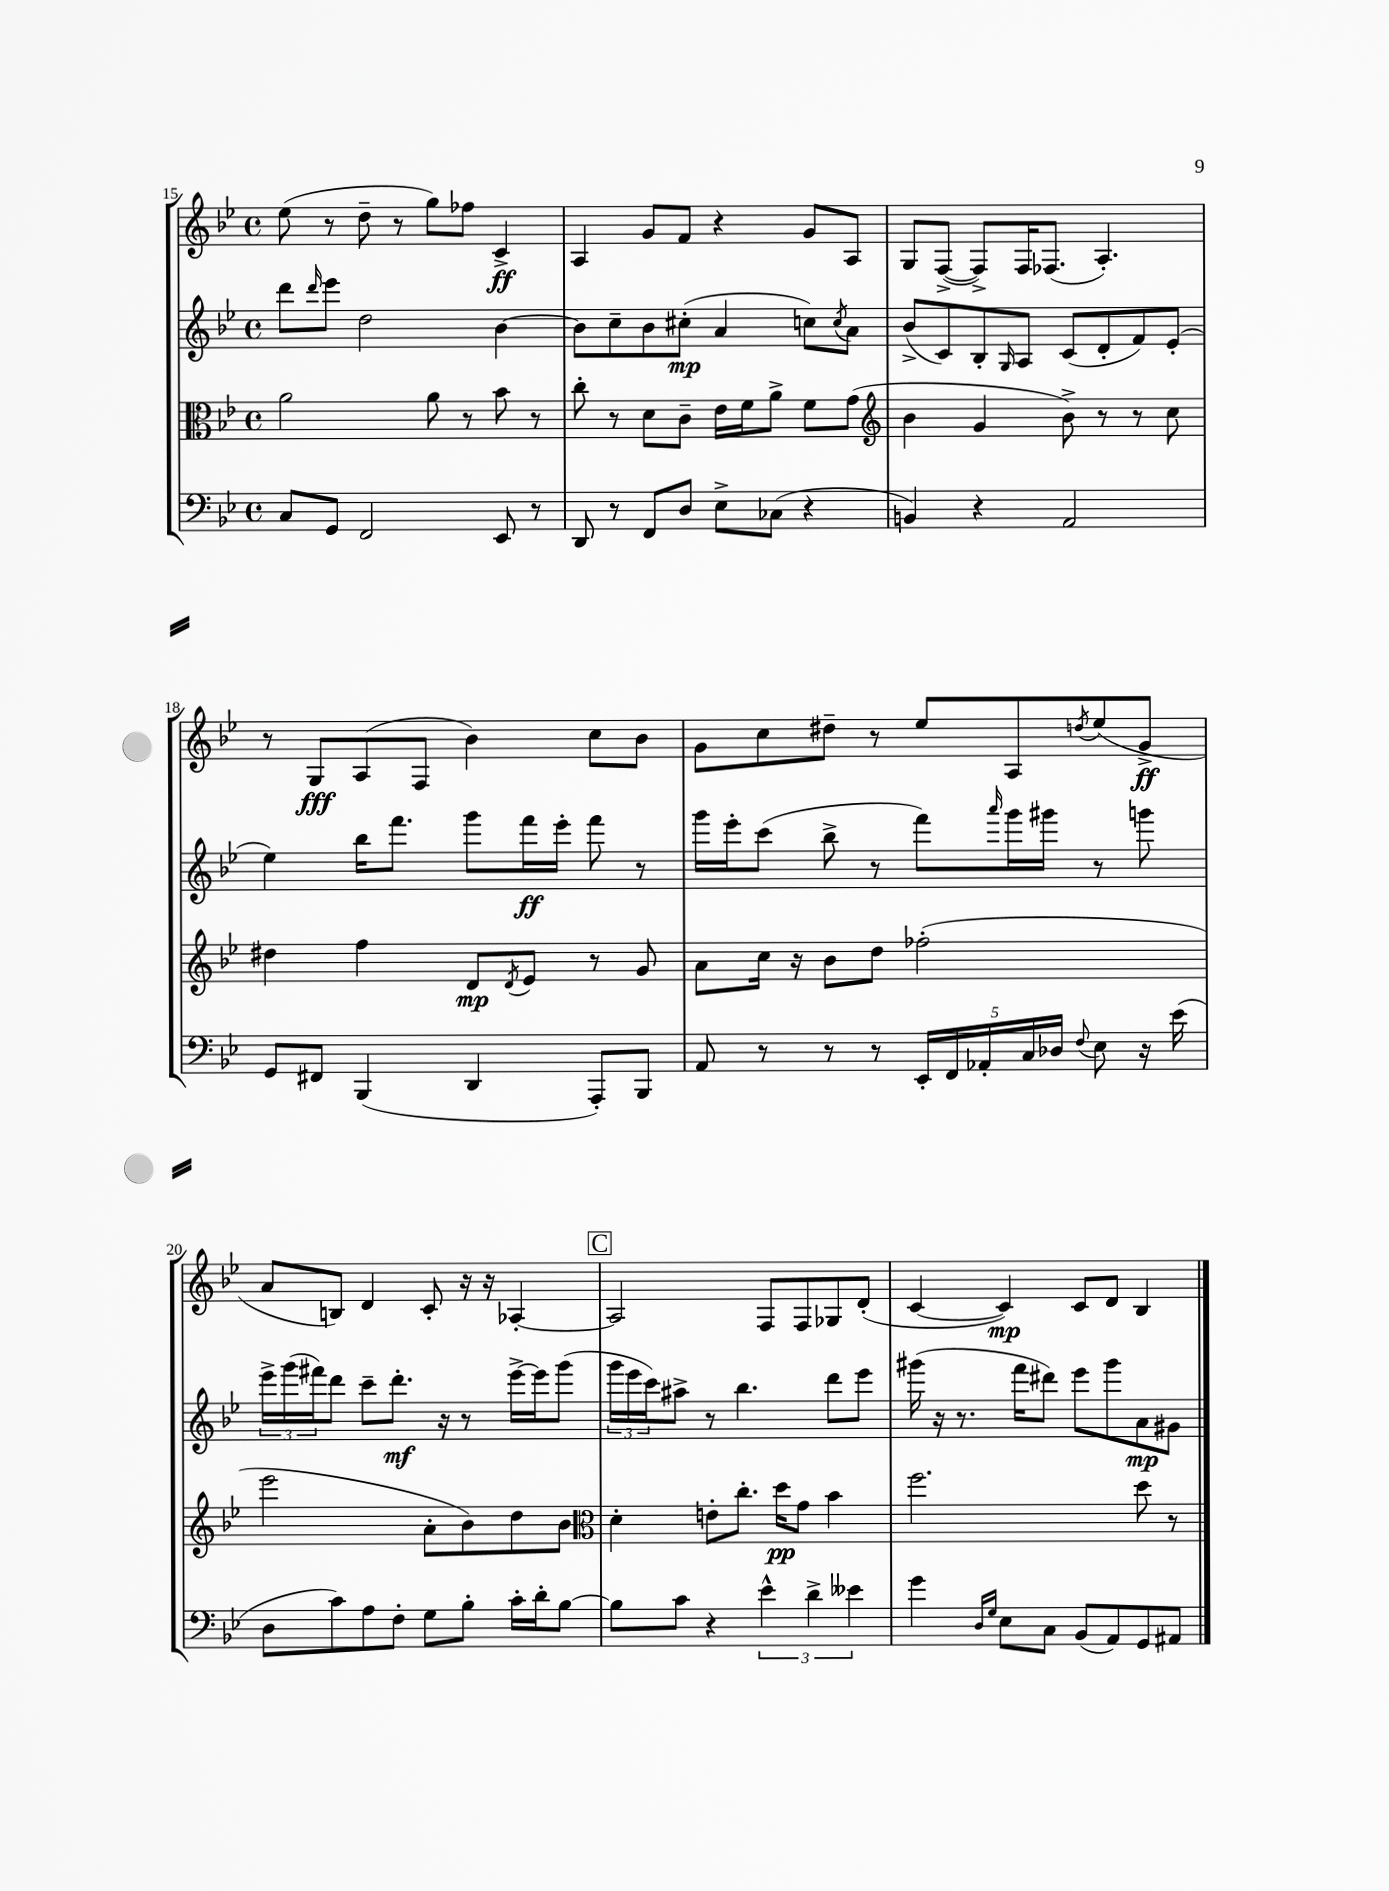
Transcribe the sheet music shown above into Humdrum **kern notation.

**kern	**kern	**dynam	**kern	**dynam	**kern	**dynam
*part4	*part3	*part3	*part2	*part2	*part1	*part1
*staff4	*staff3	*staff3	*staff2	*staff2	*staff1	*staff1
*clefF4	*clefC3	*	*clefG2	*	*clefG2	*
*k[b-e-]	*k[b-e-]	*	*k[b-e-]	*	*k[b-e-]	*
*M4/4	*M4/4	*	*M4/4	*	*M4/4	*
*met(c)	*met(c)	*	*met(c)	*	*met(c)	*
=15	=15	=15	=15	=15	=15	=15
8C/L	2a\	.	8ddd\L	.	(8ee-\	.
.	.	.	16qqddd/	.	.	.
8GG/J	.	.	8eee-\J	.	8r	.
2FF/	.	.	2dd\	.	8dd~\	.
.	.	.	.	.	8r	.
.	8a\	.	.	.	8gg\L)	.
.	8r	.	.	.	8ff-X\J	.
8EE-/	8b-\	.	[4b-\	.	4c^/	ff
8r	8r	.	.	.	.	.
=16	=16	=16	=16	=16	=16	=16
8DD/	8cc'\	.	8b-\L]	.	4A/	.
8r	8r	.	8cc~\	.	.	.
8FF/L	8d\L	.	8b-\	.	8g/L	.
8D/J	8c~\J	.	(8cc#X'\J	mp	8f/J	.
8E-^\L	16e-\LL	.	4a/	.	4r	.
.	16f\J	.	.	.	.	.
(8C-X\J	8a^\J	.	.	.	.	.
4r	8f\L	.	8ccn\L)	.	8g/L	.
.	.	.	8qcc/	.	.	.
.	(8g\J	.	8a\J	.	8A/J	.
=17	=17	=17	=17	=17	=17	=17
*	*clefG2	*	*	*	*	*
4BBn/)	4b-\	.	(8b-^/L	.	8G/L	.
.	.	.	8c/)	.	([8F^/J	.
4r	4g/	.	8B-'/	.	8F^/L])	.
.	.	.	16qqG/	.	.	.
.	.	.	8A/J	.	16F/K	.
.	.	.	.	.	(8.F-X/J	.
2AA/	8b-^\)	.	(8c/L	.	.	.
.	8r	.	8d'/	.	4.A'/)	.
.	8r	.	8f/)	.	.	.
.	8cc\	.	(8e-'/J	.	.	.
!!LO:LB:g=z
=18	=18	=18	=18	=18	=18	=18
8GG/L	4dd#X\	.	4ee-\)	.	8r	.
8FF#X/J	.	.	.	.	8G/L	fff
(4BBB-/	4ff\	.	16bb-\KL	.	(8A/	.
.	.	.	8.fff\J	.	.	.
.	.	.	.	.	8F/J	.
4DD/	8d/L	mp	8ggg\L	.	4b-\)	.
.	8qd/	.	.	.	.	.
.	8e-/J	.	16fff\L	ff	.	.
.	.	.	16eee-'\JJ	.	.	.
8AAA'/L)	8r	.	8fff\	.	8cc\L	.
8BBB-/J	8g/	.	8r	.	8b-\J	.
=19	=19	=19	=19	=19	=19	=19
8AA/	8a\L	.	16ggg\LL	.	8g\L	.
.	.	.	16eee-'\J	.	.	.
8r	16cc\Jk	.	(8ccc\J	.	8cc\	.
.	16r	.	.	.	.	.
8r	8b-\L	.	8bb-^\	.	8dd#X~\J	.
8r	8dd\J	.	8r	.	8r	.
20EE-'/LL	(2ff-X'\	.	8fff\L)	.	8ee-/L	.
20FF/	.	.	.	.	.	.
20AA-X'/	.	.	.	.	.	.
.	.	.	16qqaaa/	.	.	.
.	.	.	16ggg\L	.	8A/	.
20C/	.	.	.	.	.	.
.	.	.	16ggg#X\JJ	.	.	.
20D-X/JJ	.	.	.	.	.	.
8qqF/	.	.	.	.	8qddn/	.
8E-\	.	.	8r	.	(8ee-/	.
16r	.	.	8gggn\	.	8g^/J	ff
(16e-\	.	.	.	.	.	.
!!LO:LB:g=z
=20	=20	=20	=20	=20	=20	=20
8D\L	2eee-\	.	24eee-^\LL	.	8a/L	.
.	.	.	(24ggg\	.	.	.
.	.	.	24fff#X\J)	.	.	.
8c\)	.	.	8ddd\J	.	8Bn/J)	.
8A\	.	.	8ccc~\L	.	4d/	.
8F'\J	.	.	8.ddd'\J	mf	.	.
8G\L	8a'\L	.	.	.	8c'/	.
.	.	.	16r	.	.	.
8B-'\J	8b-\)	.	8r	.	16r	.
.	.	.	.	.	16r	.
16c'\LL	8dd\	.	[16eee-^\LL	.	[4A-X'/	.
16d'\J	.	.	16eee-\J]	.	.	.
[8B-\J	8b-\J	.	(8ggg\J	.	.	.
!!LO:REH:place=s1:t=C
=21	=21	=21	=21	=21	=21	=21
*	*clefC3	*	*	*	*	*
8B-\L]	4d'\	.	24ggg\LL	.	2A-/]	.
.	.	.	24eee-\	.	.	.
.	.	.	24ccc\J)	.	.	.
8c\J	.	.	8aa#X^\J	.	.	.
4r	8en'\L	.	8r	.	.	.
.	8.cc'\J	.	4.bb-\	.	.	.
6e-^^\	.	.	.	.	8F/L	.
.	16dd\KL	pp	.	.	.	.
.	8g\J	.	.	.	8F/	.
6d^\	.	.	.	.	.	.
.	4b-\	.	8ddd\L	.	8G-X/	.
6e--X\	.	.	.	.	.	.
.	.	.	8eee-\J	.	(8d'/J	.
=22	=22	=22	=22	=22	=22	=22
4g\	2.ff\	.	(16ggg#X\	.	[4c/	.
.	.	.	16r	.	.	.
.	.	.	8.r	.	.	.
16qqD/LL	.	.	.	.	.	.
16qqG/JJ	.	.	.	.	.	.
8E-\L	.	.	.	.	4c/])	mp
.	.	.	16fff\KL	.	.	.
8C\J	.	.	8ddd#X\J)	.	.	.
(8BB-/L	.	.	8eee-\L	.	8c/L	.
8AA/)	.	.	8ggg#\	.	8d/J	.
8GG/	8dd\	.	8a\	mp	4B-/	.
8AA#X/J	8r	.	8g#X\J	.	.	.
==	==	==	==	==	==	==
*-	*-	*-	*-	*-	*-	*-
